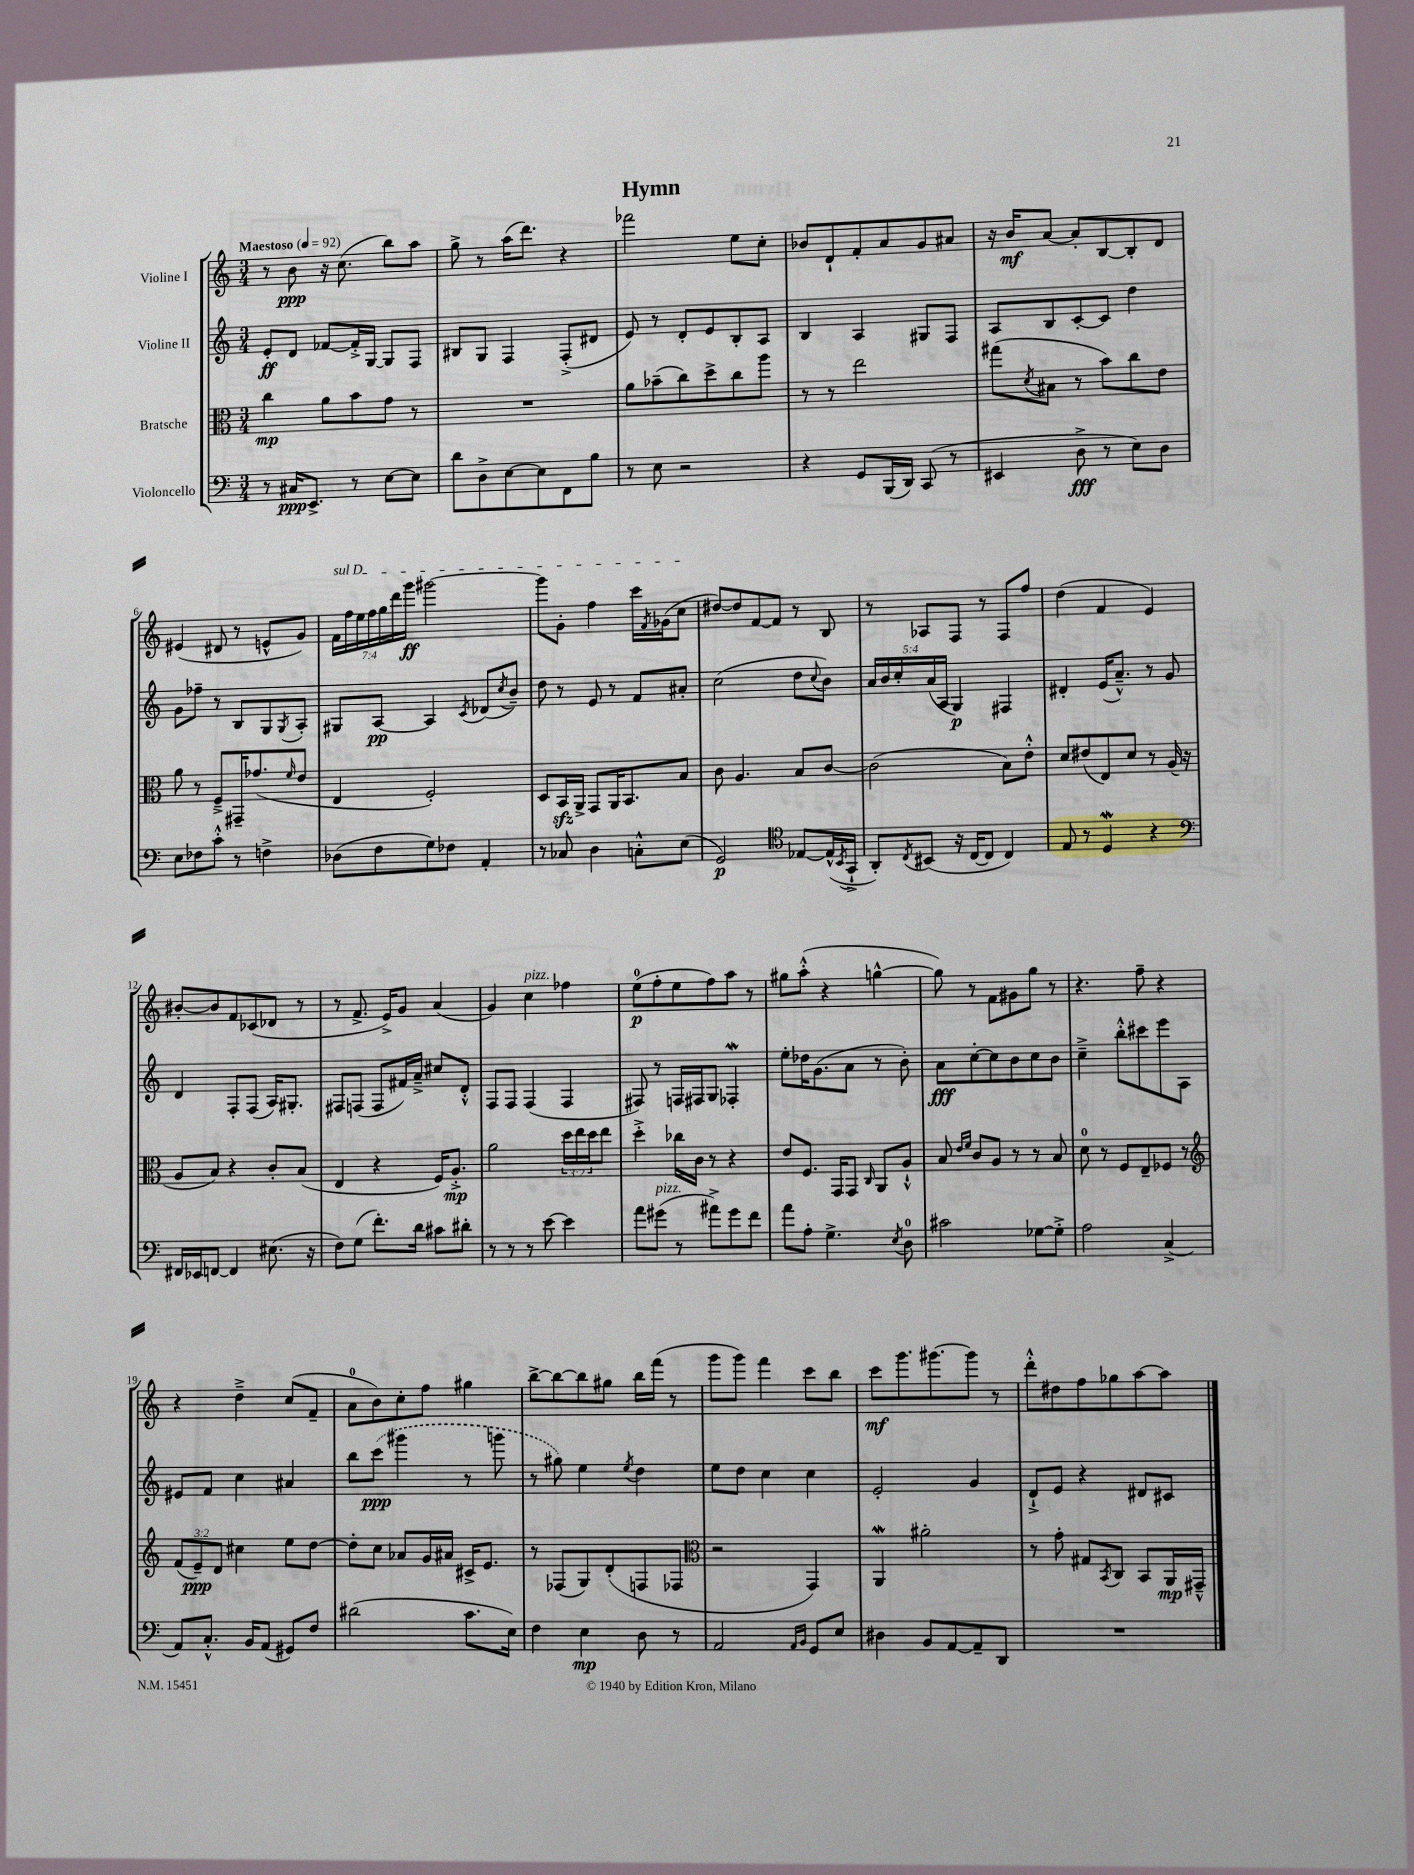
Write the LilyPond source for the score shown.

\header { title = "Hymn" }
<<
\new StaffGroup <<
\new Staff = "s0" \with { instrumentName = "Violine I" } {
    \clef treble \key c \major \numericTimeSignature \time 3/4 \override Staff.TupletNumber.text = #tuplet-number::calc-fraction-text \tempo "Maestoso" 4 = 92
    r8 b'8\ppp r16 c''8.( b''8) a''8 |
    g''8-> r8 a''16( d'''8.) r4 |
    fes'''2 e''8 c''8-. |
    bes'8 d'8-! f'8-. a'8 g'8 ais'8 |
    r16 b'16\mf a'8~ a'8-. b8~ b8-. d'8 |
    eis'4( dis'8 r8 e'8-^ g'8) |
    \tuplet 7/4 { \once \override TextSpanner.bound-details.left.text = \markup { \italic "sul D" } f'16\startTextSpan f''16 e''16 f''16 g''16 d'''16 g'''16\ff } gis'''2~ |
    gis'''8 g'8-. f''4 c'''16 \acciaccatura { f'8 } ges'16( c''8\stopTextSpan |
    dis''8~) dis''8 f'8~ f'8 r8 b8 |
    r8 aes8 f8 r8 f8 f''8 |
    d''4( f'4 e'4) |
    bis'8~-. bis'8 f'8 ces'8( des'8 r8 |
    r8 f'8.-> e'16->) g'8 a'4( |
    g'4) c''4^\markup { \italic "pizz." } fes''4 |
    e''8-0\p( f''8-. e''8 f''8) a''8 r8 |
    gis''8 a''8-.-^( r4 g''4~-^ |
    g''8) r8 f'8 gis'8 g''8 r8 |
    r4. f''8-- r4 |
    r4 d''4---> c''8( f'8-- |
    a'8-0 b'8) c''8-. f''8 gis''4 |
    b''8~-> b''8~ b''8 gis''8 b''16 f'''16( r8 |
    g'''8 g'''8) f'''4 c'''8 b''8 |
    c'''8\mf g'''8. gis'''8.~ gis'''8 r8 |
    d'''8-.-^ dis''8 f''8 ges''8 a''8~ a''8 \bar "|." |
}
\new Staff = "s1" \with { instrumentName = "Violine II" } {
    \clef treble \key c \major \numericTimeSignature \time 3/4 \override Staff.TupletNumber.text = #tuplet-number::calc-fraction-text
    e'8-.\ff d'8 fes'8~ fes'16-.-> g16~ g8 f8 |
    bis8 g8 f4 f8-.->( dis'8 |
    e'8) r8 d'8-. e'8 b8-. a8 |
    b4 a4 gis8 f8 |
    a8 b8 c'8~-. c'8 d''4 |
    g'8 fes''8-- r8 b8 g8 \acciaccatura { g8 } a8-. |
    gis8 a8~\pp a4 \acciaccatura { c'8 } des'8( \acciaccatura { c''8 } b'8--) |
    d''8 r8 e'8 r8 f'8 ais'8-. |
    c''2( d''8 \appoggiatura { c''8 } b'8) |
    \tuplet 5/4 { a'16 b'16 c''16-. a'16( a16 } g4\p) fis4 |
    dis'4-. e'16( a'8.---^) r8 g'8 |
    d'4 f8-. f8( a16) gis8.-. |
    fis8 f8( f8 fis'16) a'16---> cis''8 d'8-.-^ |
    f8 f8 f4( f4 |
    fis8) r8 f16 fis16 g8 fes4-.\mordent |
    e''8-. des''16 g'8.( a'8 r8 b'8-.) |
    a'8\fff c''8~-. c''8 b'8 c''8 b'8 |
    c''4---> b''8-.-^ cis'''8 e'''8 a8 |
    eis'8 f'8 c''4 ais'4 |
    b''8 \once \slurDashed c'''8\ppp( gis'''4 r8 g'''8 |
    r8 gis''8) e''4 \acciaccatura { e''8 } d''4 |
    e''8 d''8 c''4 c''4 |
    e'2-. g'4 |
    d'8-!-> e'8 r4 dis'8 cis'8 \bar "|." |
}
\new Staff = "s2" \with { instrumentName = "Bratsche" } {
    \clef alto \key c \major \numericTimeSignature \time 3/4 \override Staff.TupletNumber.text = #tuplet-number::calc-fraction-text
    c''4\mp a'8 b'8 g'8 r8 |
    R2. |
    a'8 bes'8--( c''8) d''8-> c''8 a''8 |
    r8 r8 e''2 |
    gis''8( \acciaccatura { d'8 } bis8 r8 b'8) c''8 e'8 |
    a'8 r8 f8---> gis,16-- ges'8.( \grace { f'16 } e'8 |
    e4 f2-.) |
    d8 b,16\sfz a,16-> g,8 a,16 b,8. b8 |
    c'8 a4. b8 c'8~ |
    c'2( b8) e'8-.-^ |
    d'8 eis'8( e8) d'8 r8 a16( r16 |
    a8 b8) r4 c'8-. b8( |
    e4 r4 f16) a8.-.->\mp |
    a'2 \tuplet 3/2 { d''16 e''16 d''16 } e''8 |
    d''4-.-> ces''16 c'16 r8 r4 |
    e'8 f8. g,16 g,8 \grace { c16 } a,8 a8-!-^ |
    b8 \grace { e'16 f'16 } c'8 a8 r8 r8 b8 |
    d'8-0 r8 f8 e8-- fes8 r8 |
    \clef treble \tuplet 3/2 { f'8( e'8--\ppp) d'8 } cis''4 e''8 d''8~ |
    d''8-. c''8 aes'8 g'16 ais'16 cis'16-> e'8. |
    r8 fes8( g8) d'8-.( f8 fes8 |
    \clef alto r2 g,4) |
    a,4\mordent ais'2-. |
    r8 g'8-. gis8 \acciaccatura { b,8 } c8 b,8 a,16\mp gis,16---^ \bar "|." |
}
\new Staff = "s3" \with { instrumentName = "Violoncello" } {
    \clef bass \key c \major \numericTimeSignature \time 3/4
    r8 cis16\ppp e,8.-> r8 e8~ e8 |
    d'8 d8-> e8~ e8 f,8 b8 |
    r8 e8 r2 |
    r4 g,8 b,,16( d,16) c,8( r8 |
    eis,4 d8->\fff r8 e8) d8 |
    e8 fes8 c'8-.-^ r8 f4-> |
    des8( f8 g8) fes8 a,4-. |
    r8 ces8 d4 c8-.-^ e8( |
    g,2\p) \clef tenor ees8~ ees16-^( \acciaccatura { b,8 } g,16-!-> |
    a,8-.) \acciaccatura { c8 } bis,8( r16 c16~ c8 c4) |
    e8 r8 d4\mordent r4 |
    \clef bass fis,16 ees,16 f,8~ f,4 eis8.( r16 |
    f8) g8( f'8.-.) d'16 cis'8 dis'8-. |
    r8 r8 r8 e'8~ e'4 |
    a'8 gis'8^\markup { \italic "pizz." }( r8 ais'8->) gis'8 f'8 |
    a'8 a8-. g4.-> \acciaccatura { e8 } d8-0 |
    cis'2 ges8~ ges8-.-> |
    a2 c4->( |
    a,8) c8.-.-^ b,16 a,8( gis,8) f8 |
    dis'2( c'8. e16) |
    f4 e4\mp d8 r8 |
    a,2 \grace { a,16 b,16 } g,8 e8 |
    dis4 b,8 a,8~ a,8-- d,8 |
    R2. \bar "|." |
}
>>
>>
